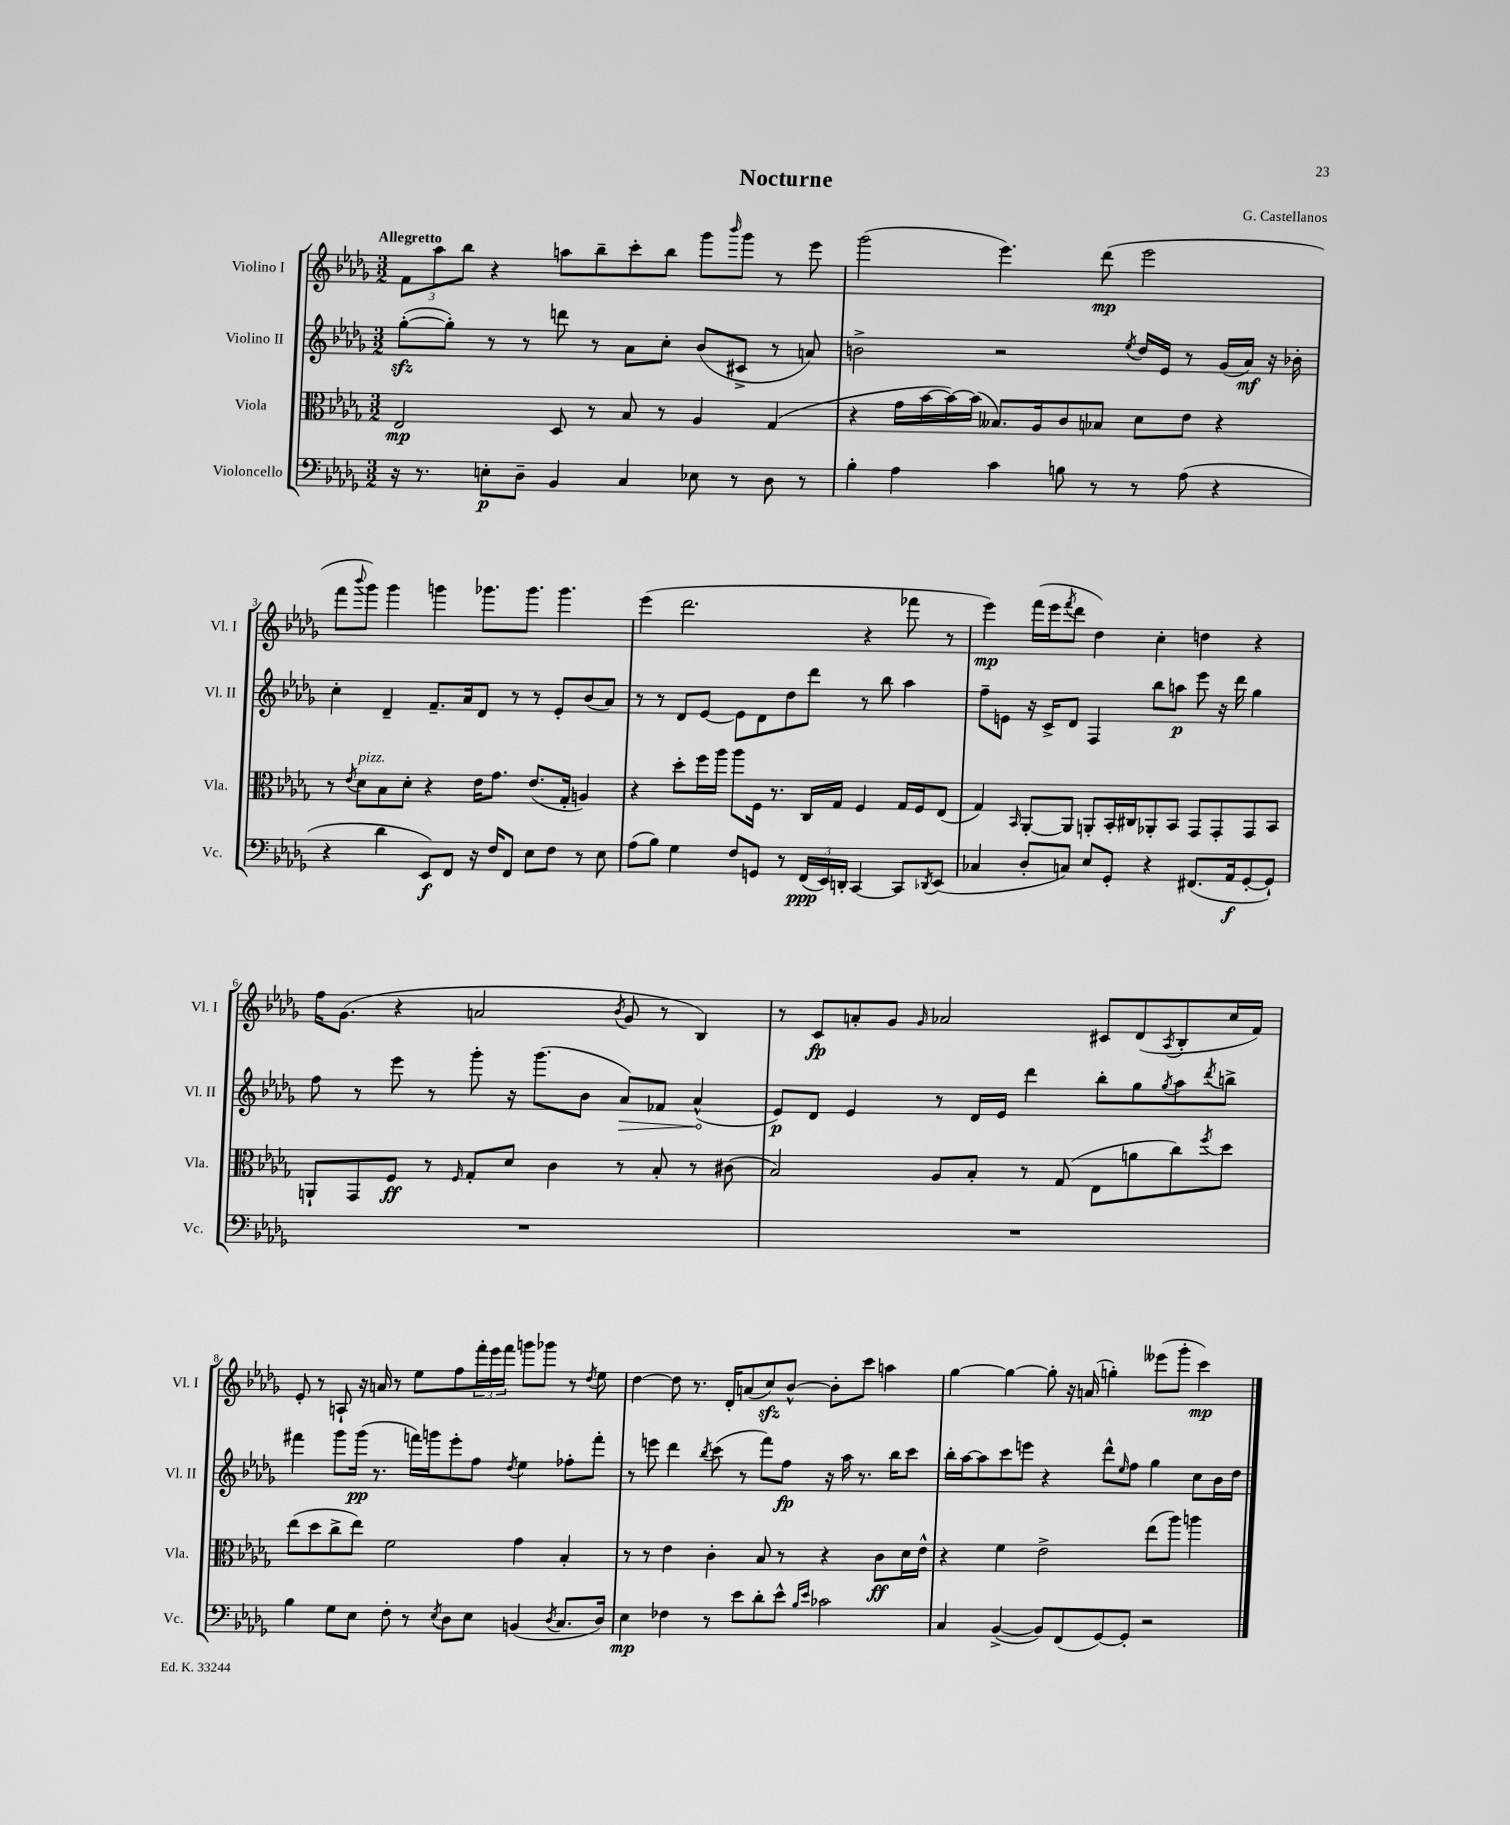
\header { title = "Nocturne" composer = "G. Castellanos" }
<<
\new StaffGroup <<
\new Staff = "s0" \with { instrumentName = "Violino I" shortInstrumentName = "Vl. I" } {
    \clef treble \key des \major \numericTimeSignature \time 3/2 \tempo "Allegretto"
    \tuplet 3/2 { f'8 aes''8 bes''8 } r4 a''8 bes''8-- c'''8-. bes''8 ges'''8 \grace { bes'''16 } ges'''8 r8 ees'''8 |
    ges'''2( ees'''4.) des'''8\mp( ees'''2 |
    f'''8 \appoggiatura { bes'''8 } ges'''8) ges'''4 g'''4 ges'''8. ges'''8. ges'''4. |
    ees'''4( des'''2. r4 fes'''8 r8 |
    ees'''4\mp) f'''16( ees'''16 \acciaccatura { f'''8 } des'''8 des''4) c''4-. d''4 r4 |
    f''16 ges'8.( r4 a'2 \acciaccatura { bes'8 } ges'8 r8 bes4) |
    r8 c'8\fp a'8-. ges'8 \grace { ges'16 } aes'2 cis'8 des'8( \acciaccatura { aes8 } bes8-. c''16 f'16) |
    ees'8-. r8 a8-! r16 a'16 r8 ees''8 f''8 \tuplet 3/2 { f'''16-. ees'''16 f'''16 } g'''8 ges'''8 r8 \acciaccatura { des''8 } ees''8 |
    des''4~ des''8 r8. des'16-. a'8( c''8\sfz) bes'8~-^ bes'8-. c'''8 a''4 |
    ges''4~ ges''4~ ges''8-. r16 a'16( g''4-.) eeses'''8( ges'''8-. c'''4\mp) \bar "|." |
}
\new Staff = "s1" \with { instrumentName = "Violino II" shortInstrumentName = "Vl. II" } {
    \clef treble \key des \major \numericTimeSignature \time 3/2
    ges''8~-.\sfz( ges''8-.) r8 r8 d'''8 r8 aes'8 c''8-. bes'8( cis'8-> r8 a'8) |
    b'2-> r2 \acciaccatura { ees''8 } des''16 ees'16 r8 ges'16( aes'16\mf) r16 bes'16-. |
    c''4-. des'4-- f'8.-- aes'16 des'8 r8 r8 ees'8-. bes'8( aes'8) |
    r8 r8 des'8 ees'8~ ees'8 des'8 des''8 des'''8 r8 bes''8 aes''4 |
    f''8-- e'8 r16 c'16-> des'8 f4 bes''8 a''8\p ees'''8 r16 des'''16 ges''4 |
    f''8 r8 ees'''8 r8 ges'''8-. r16 ges'''8.( bes'8 \once \override Hairpin.circled-tip = ##t aes'8\>) fes'8 aes'4-^\!( |
    ees'8\p) des'8 ees'4 r8 des'16 ees'16 des'''4 bes''8-. ges''8 \acciaccatura { ges''8 } aes''8 \acciaccatura { des'''8 } b''8-> |
    fis'''4 ges'''8 ges'''16\pp( r8. f'''16) g'''16 ees'''8-. f''8 \acciaccatura { des''8 } ees''4 fes''8-. f'''8-. |
    r8 e'''8 des'''4 \acciaccatura { bes''8 } c'''8( r8 f'''8) f''8\fp r16 aes''16 r8. bes''16 c'''8 |
    bes''16-. aes''16~ aes''8 c'''8 e'''8 r4 des'''8-^ \grace { ees''16 } f''8 ges''4 c''8 bes'16 des''16 \bar "|." |
}
\new Staff = "s2" \with { instrumentName = "Viola" shortInstrumentName = "Vla." } {
    \clef alto \key des \major \numericTimeSignature \time 3/2
    ees2\mp des8 r8 bes8 r8 aes4 ges4( |
    r4 ges'16 bes'16~ bes'16~) bes'16( beses8.) aes16 c'8 bes8 des'8 ees'8 r4 |
    r8 \acciaccatura { ees'8 } des'8^\markup { \italic "pizz." } bes8 des'8-. r4 ees'16 ges'8. ees'8.( ges16-. a4) |
    r4 des''8-. f''16 aes''16 aes''8 f16 r8. c16 ges16 f4 ges16 f16 ees8( |
    ges4) \grace { bes,16 } aes,8~-. aes,8 a,8-. bes,16-. cis16 aes,8-. bes,8 ges,8 ges,8-. ges,8 bes,8 |
    a,8-! ges,8 f8\ff r8 \grace { f16 } ges8-. des'8 c'4 r8 bes8-. r8 cis'8( |
    bes2) aes8 bes8-. r8 ges8( ees8 a'8 c''8) \acciaccatura { f''8 } des''8 |
    ees''8( des''8 c''8-> ees''8) f'2 ges'4 bes4-. |
    r8 r8 ees'4 c'4-. bes8 r8 r4 c'8\ff des'16 ees'16-^ |
    r4 f'4 ees'2-> ees''8( aes''8) a''4 \bar "|." |
}
\new Staff = "s3" \with { instrumentName = "Violoncello" shortInstrumentName = "Vc." } {
    \clef bass \key des \major \numericTimeSignature \time 3/2
    r16 r8. e8-.\p des8-- bes,4 c4 ees8 r8 des8 r8 |
    bes4-. aes4 c'4 b8 r8 r8 aes8( r4 |
    r4 des'4 ees,8\f) f,8 r16 f16 f,8 ees8 f8 r8 ees8 |
    aes8( bes8) ges4 f8 g,8 r8 \tuplet 3/2 { f,16\ppp( ees,16) d,16-. } c,4~ c,8 \acciaccatura { des,8 } ees,8( |
    ces4 des8-. c8) ees8 ges,8-. r4 fis,8.( aes,16\f ges,8~-. ges,8-!) |
    R1. |
    R1. |
    bes4 ges8 ees8 f8-. r8 \acciaccatura { ees8 } des8 ees8 b,4( \acciaccatura { des8 } c8. des16) |
    ees4\mp fes4 r8 ees'8 des'8-. ees'8-^ \grace { bes16 ees'16 } ces'2 |
    c4 bes,4~->( bes,8) f,8( ges,8~) ges,8-. r2 \bar "|." |
}
>>
>>
